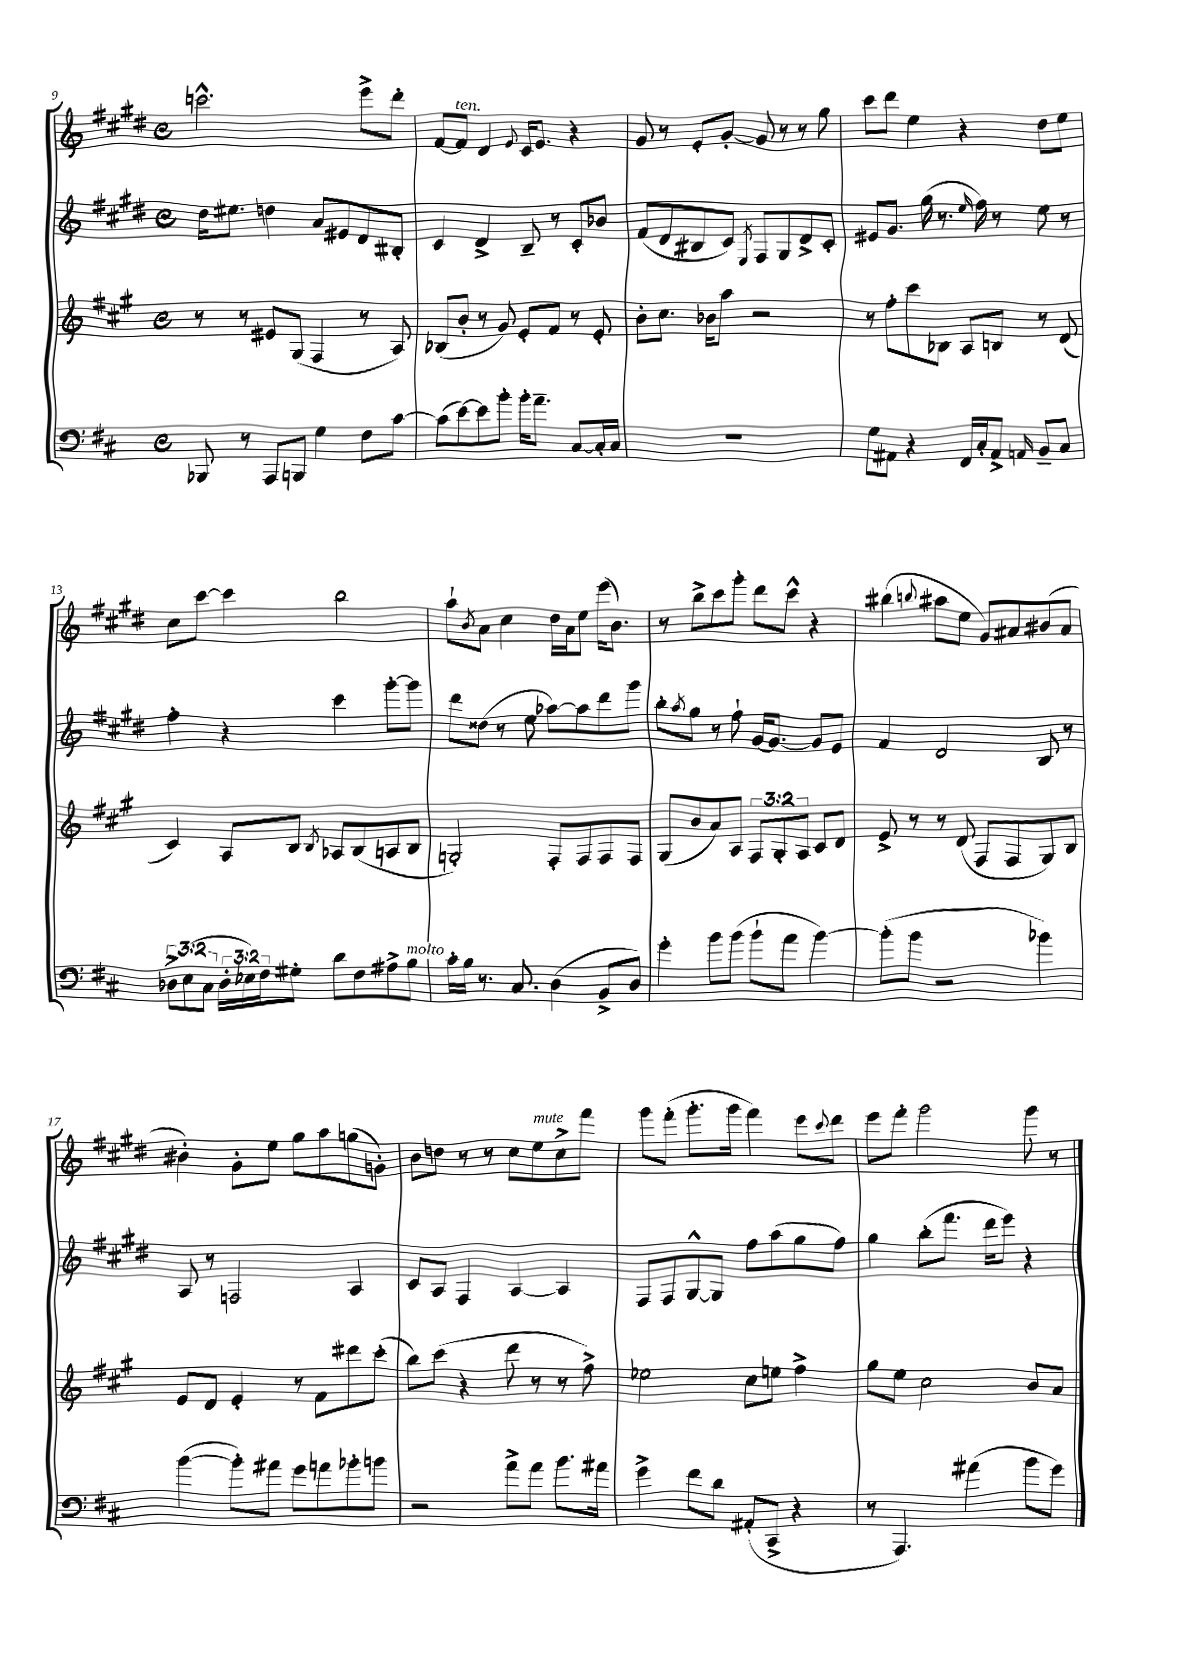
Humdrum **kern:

**kern	**kern	**kern	**kern
*staff4	*staff3	*staff2	*staff1
*clefF4	*clefG2	*clefG2	*clefG2
*k[f#c#]	*k[f#c#g#]	*k[f#c#g#d#]	*k[f#c#g#d#]
*M4/4	*M4/4	*M4/4	*M4/4
*met(c)	*met(c)	*met(c)	*met(c)
8BBB-/	8r	16dd#\LK	2.ccc^^\
.	.	8.ee#\J	.
8r	8r	.	.
8AAA/L	8e#/L	4dd\	.
8BBB/J	(8G#/J	.	.
4G\	4F#/	8a/L	.
.	.	8e#/	.
8F#\L	8r	8d#/	8eee^\L
[8c#\J	8A/)	8B#'/J	8ddd#'\J
=	=	=	=
(8c#\]L	(8B-/L	4c#/	[8f#/L
[8e\)	8b'/J	.	8f#/]J
8e\]	8r	4d#^/	4d#/
8b'\J	8g#/)	.	.
.	.	.	8qqe/
16b'\LK	8e'/L	8B~/	16c#/LK
8.a~\J	.	.	8.e/J
.	8f#/J	8r	.
[8C#/L	8r	8c#'/L	4r
16C#'/]L	8e'/	8b-/J	.
16C#/JJ	.	.	.
=	=	=	=
1r	8b'\L	(8f#/L	8g#/
.	8.cc#\J	8d#/	8r
.	.	8B#/	8e'/L
.	16b-\LK	.	.
.	8aa\J	8c#/J)	[8g#'/J
.	.	8qE/	.
.	2r	8F#/L	8g#/]
.	.	8G#/	8r
.	.	8d#^/	8r
.	.	8c#'/J	8gg#\
=	=	=	=
8G\L	8r	8e#/L	8ccc#\L
8AA#\J	8ff#'\L	8.g#/J	8ddd#\J
4r	8ccc#\	.	4ee\
.	.	(16gg#\	.
.	8B-\J	8.r	.
16FF#/LL	8A/L	.	4r
.	.	16qqee/	.
16C#'/J	.	16ff#\)	.
8AA#^/J	8B/J	8r	.
16qqAA/	.	.	.
8BB~/L	8r	8ee\	8dd#\L
8C#/J	(8d/	8r	8ee\J
=	=	=	=
12D-^\L	4c#/)	4ff#'\	8cc#\L
(12E\	.	.	.
.	.	.	[8ccc#\J
12C#\J	.	.	.
24D-'\LL	8A/L	4r	4ccc#\]
24E-\)	.	.	.
24F#\J	.	.	.
8G#'\J	8B/J	.	.
.	8qB/	.	.
8d\L	8A-/L	4ccc#\	2bb\
8F#\	(8B/	.	.
8A#^\	8A/	[8ggg#'\L	.
8B\J	8B/J	8ggg#\]J	.
=	=	=	=
16c#'\LL	2G'/)	8ddd#\L	8aa`\L
16B\JJ	.	.	.
.	.	.	8qb/
8.r	.	(8dd##\J	8a\J
.	.	8r	4cc#\
8.C#/	.	.	.
.	.	8ee\	.
(4D\	8F#'/L	[8aa-\L)	16dd#\LL
.	.	.	16a\J
.	8F#/	8aa-\]	8ee\J
8BB^/L	8F#/	8ddd#\	(16eee\LK
.	.	.	8.b\J)
8D/J)	8F#/J	8ggg#\J	.
=	=	=	=
4g'\	(8G#/L	8bb'\L	8r
.	.	8qaa/	.
.	8b/	8gg#\J	8bb^\L
8b\L	8a/)	8r	8ccc#\
(8b\J	8A/J	8ff#`\	8ggg#'\J
8b`\L	12F#/L	[16g#/LK	8ddd#\L
.	.	8.g#/_J	.
.	12G#'/	.	.
8a\J	.	.	8ccc#^^\J
.	12A/J	.	.
[4b\)	8c#/L	8g#/]L	4r
.	8d/J	8e/J	.
=	=	=	=
(8b'\]L	8e^/	4f#/	(4bb#\
8b\J	8r	.	.
.	.	.	8qqbb/
2r	8r	2d#/	8aa#\L
.	(8d/	.	8ee\J
.	8F#/L	.	8g#/L)
.	8F#/	.	8a#/
4b-\)	8G#/)	8B/	(8b#/
.	8B/J	8r	8a#/J
=	=	=	=
([4b\	8e/L	8A/	4b#'\)
.	8d/J	8r	.
8b'\]L)	4e'/	2F/	8g#'\L
8a#\J	.	.	8ee\J
8g\L	8r	.	8gg#\L
8a\	8f#\L	.	8aa\
8b-'\	8ddd#\	4A/	(8gg\
8b\J	(8ccc#'\J	.	8g'\J)
=	=	=	=
2r	8bb\L)	8c#/L	8b\L
.	(8ccc#\J	8A/J	8dd\J
.	4r	4F#/	8r
.	.	.	8r
8a^\L	8ddd\	[4A/	8cc#\L
8a\J	8r	.	8ee\
8.b\L	8r	4A/]	8cc#^\
.	8ff#^\)	.	8fff#\J
16a#\Jk	.	.	.
=	=	=	=
4g^\	2ee-\	8F#/L	8ggg#\L
.	.	8F#/	(8fff#'\J
8f#\L	.	[8G#^^/	8.ggg#'\L
8d\J	.	8G#/]J	.
.	.	.	16ggg#\Jk
(8AA#'/L	8cc#\L	8ff#\L	4fff#\)
8CC#^/J	8ee\J	(8aa\	.
4r	4ff#^\	8gg#\	8eee\L
.	.	.	8qqccc#/
.	.	8ff#\J)	8ddd#\J
=	=	=	=
8r	8gg#\L	4gg#\	8eee\L
4.AAA/)	8ee\J	.	8fff#'\J
.	2cc#\	(8bb'\L	2ggg#\
.	.	8.fff#\J	.
(4a#\	.	.	.
.	.	16ddd#\LK	.
.	.	8eee\J)	.
8b\L	8b/L	4r	8ggg#\
8g\J)	8a/J	.	8r
==	==	==	==
*-	*-	*-	*-
